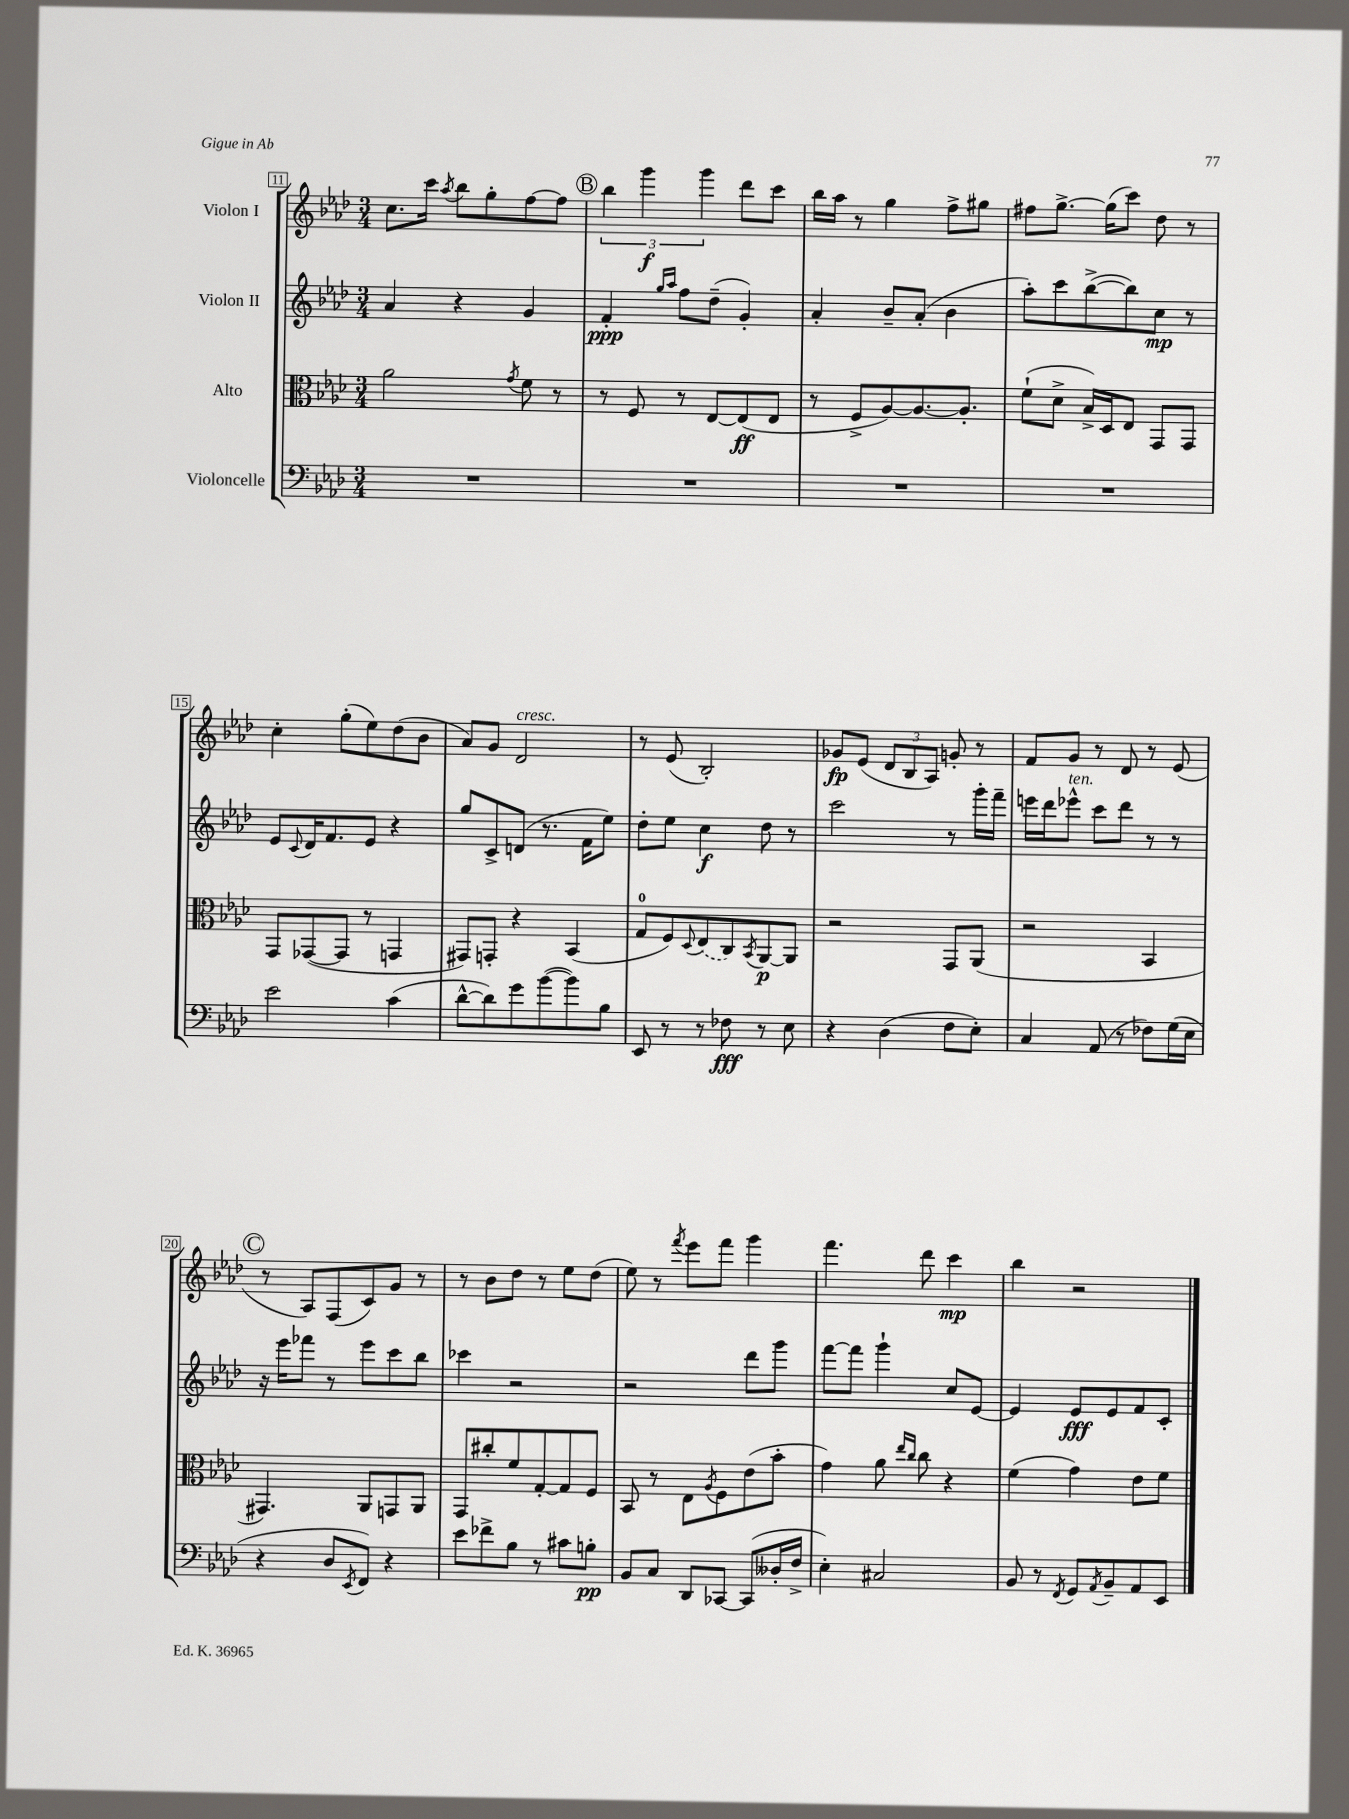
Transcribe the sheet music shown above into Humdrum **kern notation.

**kern	**dynam	**kern	**dynam	**kern	**dynam	**kern	**dynam
*part4	*part4	*part3	*part3	*part2	*part2	*part1	*part1
*staff4	*staff4	*staff3	*staff3	*staff2	*staff2	*staff1	*staff1
*I"Violoncelle	*	*I"Alto	*	*I"Violon II	*	*I"Violon I	*
*clefF4	*	*clefC3	*	*clefG2	*	*clefG2	*
*k[b-e-a-d-]	*	*k[b-e-a-d-]	*	*k[b-e-a-d-]	*	*k[b-e-a-d-]	*
*M3/4	*	*M3/4	*	*M3/4	*	*M3/4	*
=11	=11	=11	=11	=11	=11	=11	=11
2.r	.	2a-\	.	4a-/	.	8.cc\L	.
.	.	.	.	.	.	16ccc\Jk	.
.	.	.	.	.	.	8qaa-/	.
.	.	.	.	4r	.	8bb-\L	.
.	.	.	.	.	.	8gg'\	.
.	.	8qg/	.	.	.	.	.
.	.	8f\	.	4g/	.	[8ff\	.
.	.	8r	.	.	.	8ff\J]	.
!!LO:REH:place=s1:t=B
=12	=12	=12	=12	=12	=12	=12	=12
2.r	.	8r	.	4f'/	ppp	6bb-\	.
.	.	8F/	.	.	.	.	.
.	.	.	.	.	.	6ggg\	f
.	.	.	.	16qqgg/LL	.	.	.
.	.	.	.	16qqaa-/JJ	.	.	.
.	.	8r	.	8ff\L	.	.	.
.	.	.	.	.	.	6ggg\	.
.	.	[8E-/L	.	(8dd-~\J	.	.	.
.	.	(8E-/]	ff	4g'/)	.	8ddd-\L	.
.	.	8E-/J	.	.	.	8ccc\J	.
=13	=13	=13	=13	=13	=13	=13	=13
2.r	.	8r	.	4a-'/	.	16bb-\LL	.
.	.	.	.	.	.	16aa-\JJ	.
.	.	8F^/L	.	.	.	8r	.
.	.	[8A-/)	.	8b-~/L	.	4gg\	.
.	.	8.A-/_	.	(8a-'/J	.	.	.
.	.	.	.	4b-\	.	8ff^\L	.
.	.	8.A-'/J]	.	.	.	.	.
.	.	.	.	.	.	8gg#X\J	.
=14	=14	=14	=14	=14	=14	=14	=14
2.r	.	(8f`\L	.	8aa-'\L)	.	8ff#X\L	.
.	.	8d-^\J	.	8ccc\	.	[8.gg^\J	.
.	.	16B-^/LL)	.	([8bb-^\	.	.	.
.	.	16D-/J	.	.	.	(16gg\KL]	.
.	.	8E-/J	.	8bb-\])	.	8ccc\J)	.
.	.	8GG/L	.	8cc\J	mp	8dd-\	.
.	.	8GG/J	.	8r	.	8r	.
!!LO:LB:g=z
=15	=15	=15	=15	=15	=15	=15	=15
2e-\	.	8GG/L	.	8e-/L	.	4cc'\	.
.	.	.	.	8qqc/	.	.	.
.	.	([8GG-X/	.	16d-/K	.	.	.
.	.	.	.	8.f/	.	.	.
.	.	8GG-/J]	.	.	.	(8gg'\L	.
.	.	8r	.	8e-/J	.	8ee-\)	.
(4c\	.	4GGn/	.	4r	.	(8dd-\	.
.	.	.	.	.	.	8b-\J	.
=16	=16	=16	=16	=16	=16	=16	=16
[8d-^^\L	.	8GG#X/L)	.	8gg/L	.	8a-/L)	.
8d-\])	.	8GGn'/J	.	8c^/	.	8g/J	.
!	!	!	!	!	!	!LO:TX:a:i:t=cresc.	!
8g\	.	4r	.	(8dn/J	.	2d-/	.
([8b-\	.	.	.	8.r	.	.	.
8b-\])	.	(4BB-/	.	.	.	.	.
.	.	.	.	16f\KL	.	.	.
8B-\J	.	.	.	8ee-\J)	.	.	.
=17	=17	=17	=17	=17	=17	=17	=17
8EE-/	.	8G/L	.	8dd-'\L	.	8r	.
8r	.	8F/)	.	8ee-\J	.	(8e-/	.
.	.	8qqD-/	.	.	.	.	.
8r	.	(8E-/	.	4cc\	f	2B-'/)	.
8F-X\	fff	8C/)	.	.	.	.	.
.	.	8qBB-/	.	.	.	.	.
8r	.	[8AA-/	p	8dd-\	.	.	.
8E-\	.	8AA-/J]	.	8r	.	.	.
=18	=18	=18	=18	=18	=18	=18	=18
4r	.	2r	.	2ccc\	.	8g-X/L	fp
.	.	.	.	.	.	(8e-/J	.
(4D-\	.	.	.	.	.	12d-/L	.
.	.	.	.	.	.	12B-/	.
.	.	.	.	.	.	12A-/J)	.
8F\L	.	8GG/L	.	8r	.	8gn'/	.
8E-'\J)	.	(8AA-/J	.	16ggg'\LL	.	8r	.
.	.	.	.	16fff~\JJ	.	.	.
=19	=19	=19	=19	=19	=19	=19	=19
4C/	.	2r	.	16eeen\LL	.	8f/L	.
.	.	.	.	16ddd-\J	.	.	.
!	!	!	!	!LO:TX:a:i:t=ten.	!	!	!
.	.	.	.	8eee-X^^\J	.	8g/J	.
(8AA-/	.	.	.	8ccc\L	.	8r	.
8r	.	.	.	8ddd-\J	.	8d-/	.
8F-X\L)	.	4BB-/	.	8r	.	8r	.
(16G\L	.	.	.	8r	.	(8e-/	.
16E-\JJ	.	.	.	.	.	.	.
!!LO:LB:g=z
!!LO:REH:place=s1:t=C
=20	=20	=20	=20	=20	=20	=20	=20
4r	.	4.GG#X/)	.	16r	.	8r	.
.	.	.	.	16eee-\KL	.	.	.
.	.	.	.	8fff-X\J	.	8A-/L)	.
8D-/L	.	.	.	8r	.	(8F/	.
8qEE-/	.	.	.	.	.	.	.
8FF/J)	.	8AA-/L	.	8eee-\L	.	8c/)	.
4r	.	8GGn/	.	8ccc\	.	8g/J	.
.	.	8AA-/J	.	8bb-\J	.	8r	.
=21	=21	=21	=21	=21	=21	=21	=21
8e-\L	.	8GG/L	.	4ccc-X\	.	8r	.
8f-X^\	.	8cc#X'/	.	.	.	8b-\L	.
8B-\J	.	8f/	.	2r	.	8dd-\J	.
8r	.	[8G'/	.	.	.	8r	.
8c#X\L	.	8G/]	.	.	.	8ee-\L	.
8Bn'\J	pp	8F/J	.	.	.	(8dd-\J	.
=22	=22	=22	=22	=22	=22	=22	=22
8BB-/L	.	8BB-/	.	2r	.	8ee-\)	.
8C/J	.	8r	.	.	.	8r	.
.	.	.	.	.	.	8qfff/	.
8DD-/L	.	8E-\L	.	.	.	8eee-\L	.
.	.	8qA-/	.	.	.	.	.
[8CC-X/J	.	8F\	.	.	.	8fff\J	.
(8CC-/L]	.	(8e-\	.	8ddd-\L	.	4ggg\	.
16D--X'/L	.	8b-'\J	.	8ggg\J	.	.	.
16F^/JJ	.	.	.	.	.	.	.
=23	=23	=23	=23	=23	=23	=23	=23
4E-'\)	.	4g\)	.	[8fff\L	.	4.fff\	.
.	.	.	.	8fff\J]	.	.	.
2C#X/	.	8a-\	.	4ggg`\	.	.	.
.	.	16qqee-/LL	.	.	.	.	.
.	.	16qqcc/JJ	.	.	.	.	.
.	.	8cc\	.	.	.	8ddd-\	.
.	.	4r	.	8cc/L	.	4ccc\	mp
.	.	.	.	[8e-/J	.	.	.
=24	=24	=24	=24	=24	=24	=24	=24
8BB-/	.	(4f\	.	4e-/]	.	4bb-\	.
8r	.	.	.	.	.	.	.
8qFF/	.	.	.	.	.	.	.
8GG/L	.	4g\)	.	8e-/L	fff	2r	.
8qAA-/	.	.	.	.	.	.	.
8BB-~/	.	.	.	8e-/	.	.	.
8AA-/	.	8e-\L	.	8f/	.	.	.
8EE-/J	.	8f\J	.	8c'/J	.	.	.
==	==	==	==	==	==	==	==
*-	*-	*-	*-	*-	*-	*-	*-
